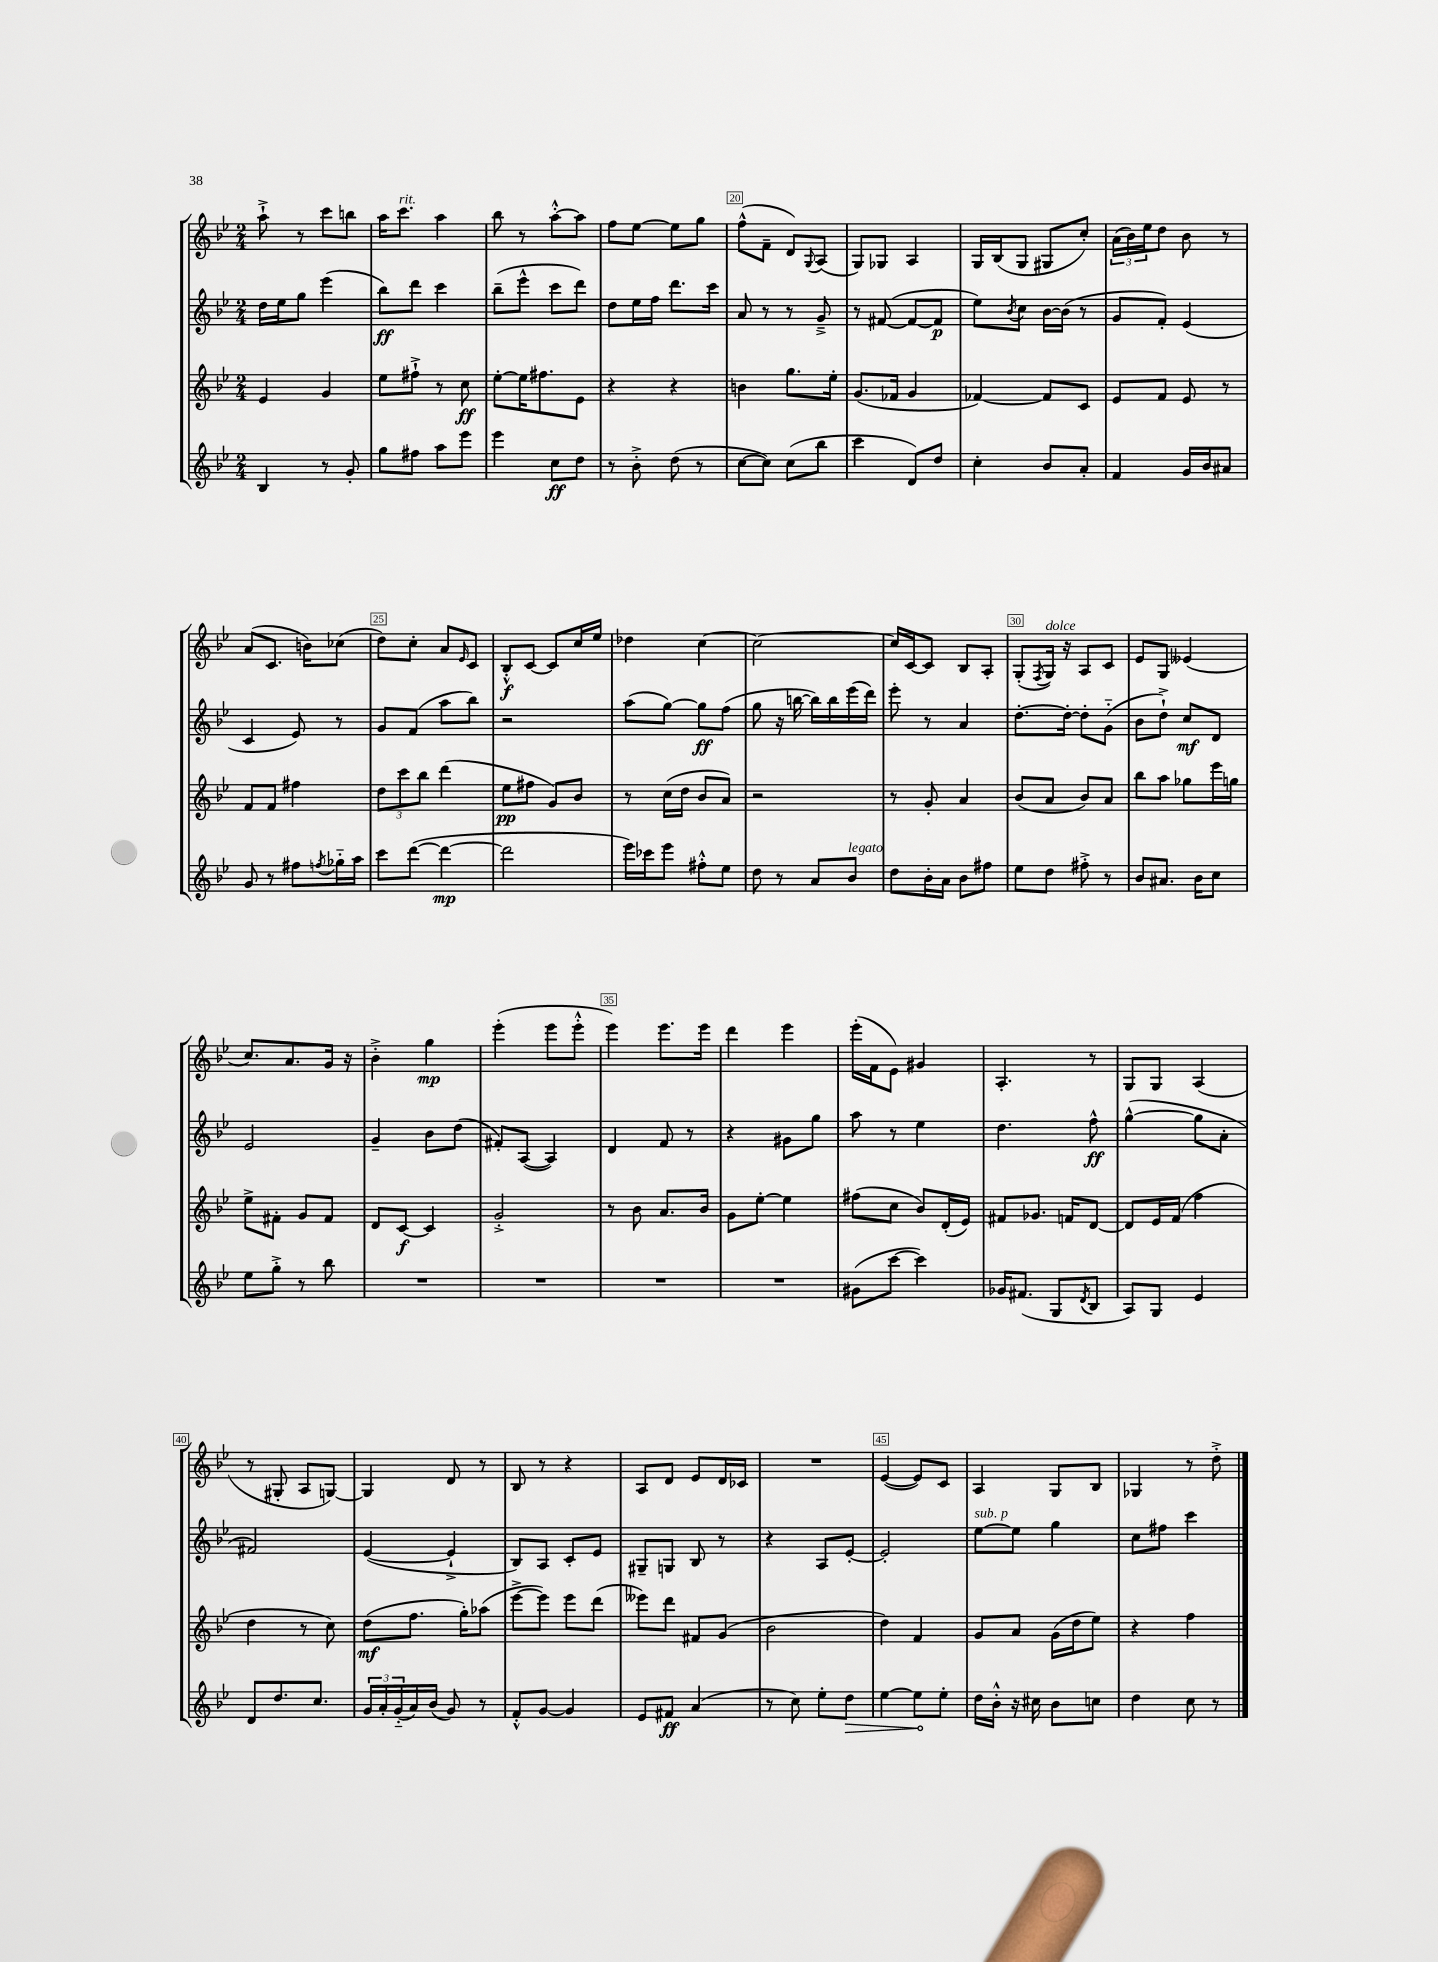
<<
\new StaffGroup <<
\new Staff = "s0" {
    \clef treble \key bes \major \numericTimeSignature \time 2/4
    a''8-!-> r8 c'''8 b''8 |
    a''16 c'''8.^\markup { \italic "rit." } a''4 |
    bes''8 r8 a''8~-.-^ a''8 |
    f''8 ees''8~ ees''8 g''8 |
    f''8-^( f'8-- d'8) \appoggiatura { g8 } a8( |
    g8) ges8 a4 |
    g16 bes16( g8 gis8 c''8-.) |
    \tuplet 3/2 { a'16( bes'16) ees''16 } d''8 bes'8 r8 |
    a'8( c'8. b'16) ces''8( |
    d''8) c''8-. a'8 \grace { ees'16 } c'8 |
    bes8-.-^\f c'8~ c'8 c''16 ees''16 |
    des''4 c''4~ |
    c''2~ |
    c''16 c'16~ c'8 bes8 a8-. |
    g8-.( \acciaccatura { f8 } g16^\markup { \italic "dolce" }) r16 a8 c'8 |
    ees'8 g8 eeses'4( |
    c''8.) a'8. g'16 r16 |
    bes'4-.-> g''4\mp |
    ees'''4-.( ees'''8 ees'''8-.-^ |
    ees'''4) ees'''8. ees'''16 |
    d'''4 ees'''4 |
    ees'''16-.( f'16 ees'8) gis'4 |
    a4.-. r8 |
    g8 g8 a4( |
    r8 gis8-. a8 g8~) |
    g4 d'8 r8 |
    bes8 r8 r4 |
    a8 d'8 ees'8 d'16 ces'16 |
    R2 |
    ees'4~( ees'8) c'8 |
    a4 g8 bes8 |
    ges4 r8 d''8-.-> \bar "|." |
}
\new Staff = "s1" {
    \clef treble \key bes \major \numericTimeSignature \time 2/4
    d''16 ees''16 g''8 ees'''4( |
    bes''8\ff) d'''8 c'''4 |
    bes''8--( ees'''8-^ c'''8 d'''8) |
    d''8 ees''16 f''16 d'''8. c'''16 |
    a'8 r8 r8 g'8---> |
    r8 fis'8~( fis'8~ fis'8\p |
    ees''8) \acciaccatura { bes'8 } c''8 bes'16~ bes'16( r8 |
    g'8 f'8-.) ees'4( |
    c'4 ees'8) r8 |
    g'8 f'8( a''8 bes''8) |
    r2 |
    a''8( g''8~) g''8\ff f''8( |
    g''8 r16 b''16~ b''16) b''16 ees'''16( d'''16) |
    ees'''8-. r8 a'4 |
    d''8.~-. d''16~-. d''8-. g'8-_( |
    bes'8 d''8-!->) c''8\mf d'8 |
    ees'2 |
    g'4-- bes'8 d''8( |
    fis'8-.) a8~( a4) |
    d'4 f'8 r8 |
    r4 gis'8 g''8 |
    a''8 r8 ees''4 |
    d''4. f''8-^\ff |
    g''4~-^( g''8 a'8-. |
    fis'2) |
    ees'4~( ees'4-!-> |
    bes8) a8 c'8-. ees'8 |
    gis8-- g8 bes8 r8 |
    r4 a8 ees'8~-. |
    ees'2-. |
    ees''8~^\markup { \italic "sub. p" } ees''8 g''4 |
    c''8 fis''8 c'''4 \bar "|." |
}
\new Staff = "s2" {
    \clef treble \key bes \major \numericTimeSignature \time 2/4
    ees'4 g'4 |
    ees''8 fis''8-!-> r8 c''8\ff |
    ees''8~-. ees''16 fis''8. ees'8 |
    r4 r4 |
    b'4 g''8. ees''16-. |
    g'8.( fes'16 g'4 |
    fes'4~) fes'8 c'8 |
    ees'8 f'8 ees'8 r8 |
    f'8 f'8 fis''4 |
    \tuplet 3/2 { d''8 c'''8 bes''8 } d'''4( |
    ees''8\pp fis''8 g'8) bes'8 |
    r8 c''16( d''16 bes'8 a'8) |
    r2 |
    r8 g'8-. a'4 |
    bes'8( a'8 bes'8) a'8 |
    bes''8 a''8 ges''8 ees'''16 g''16 |
    ees''8-> fis'8-. g'8 fis'8 |
    d'8 c'8~\f c'4 |
    g'2-.-> |
    r8 bes'8 a'8. bes'16 |
    g'8 ees''8~-. ees''4 |
    fis''8( c''8 bes'8) d'16-.( ees'16) |
    fis'8 ges'8. f'16 d'8~ |
    d'8 ees'16 f'16( f''4 |
    d''4 r8 c''8) |
    d''8\mf( f''8. g''16-.) aes''8( |
    ees'''8~-> ees'''8) ees'''8 d'''8( |
    eeses'''8) d'''8 fis'8 g'8( |
    bes'2 |
    d''4) f'4 |
    g'8 a'8 g'16( d''16 ees''8) |
    r4 f''4 \bar "|." |
}
\new Staff = "s3" {
    \clef treble \key bes \major \numericTimeSignature \time 2/4
    bes4 r8 g'8-. |
    g''8 fis''8 a''8 ees'''8 |
    ees'''4 c''8\ff d''8 |
    r8 bes'8-.-> d''8( r8 |
    c''8~ c''8) c''8( bes''8 |
    c'''4 d'8) d''8 |
    c''4-. bes'8 a'8-. |
    f'4 g'16 bes'16 ais'8 |
    g'8 r8 fis''8 \acciaccatura { f''8 } ges''16-_ a''16 |
    c'''8 d'''8~( d'''4~\mp |
    d'''2 |
    ees'''16) ces'''16 ees'''8 fis''8-.-^ ees''8 |
    d''8 r8 a'8 bes'8^\markup { \italic "legato" } |
    d''8 bes'16-. a'16 bes'8 fis''8 |
    ees''8 d''8 fis''8-.-> r8 |
    bes'8 ais'8. bes'16 c''8 |
    ees''8 g''8-.-> r8 bes''8 |
    R2 |
    R2 |
    R2 |
    R2 |
    gis'8( c'''8~ c'''4) |
    ges'16 fis'8.( g8 \acciaccatura { d'8 } bes8 |
    a8) g8 ees'4 |
    d'8 d''8. c''8. |
    \tuplet 3/2 { g'16 a'16-. g'16-_( } a'16) bes'16( g'8) r8 |
    f'8-.-^ g'8~ g'4 |
    ees'8 fis'8\ff a'4( |
    r8 c''8) ees''8-. \once \override Hairpin.circled-tip = ##t d''8\> |
    ees''4~ ees''8\! ees''8-. |
    d''16 bes'16-.-^ r16 cis''16 bes'8 c''8 |
    d''4 c''8 r8 \bar "|." |
}
>>
>>
\layout { \context { \Score currentBarNumber = #16 \override BarNumber.break-visibility = ##(#f #t #t) barNumberVisibility = #(every-nth-bar-number-visible 5) \override BarNumber.stencil = #(make-stencil-boxer 0.1 0.3 ly:text-interface::print) } }
